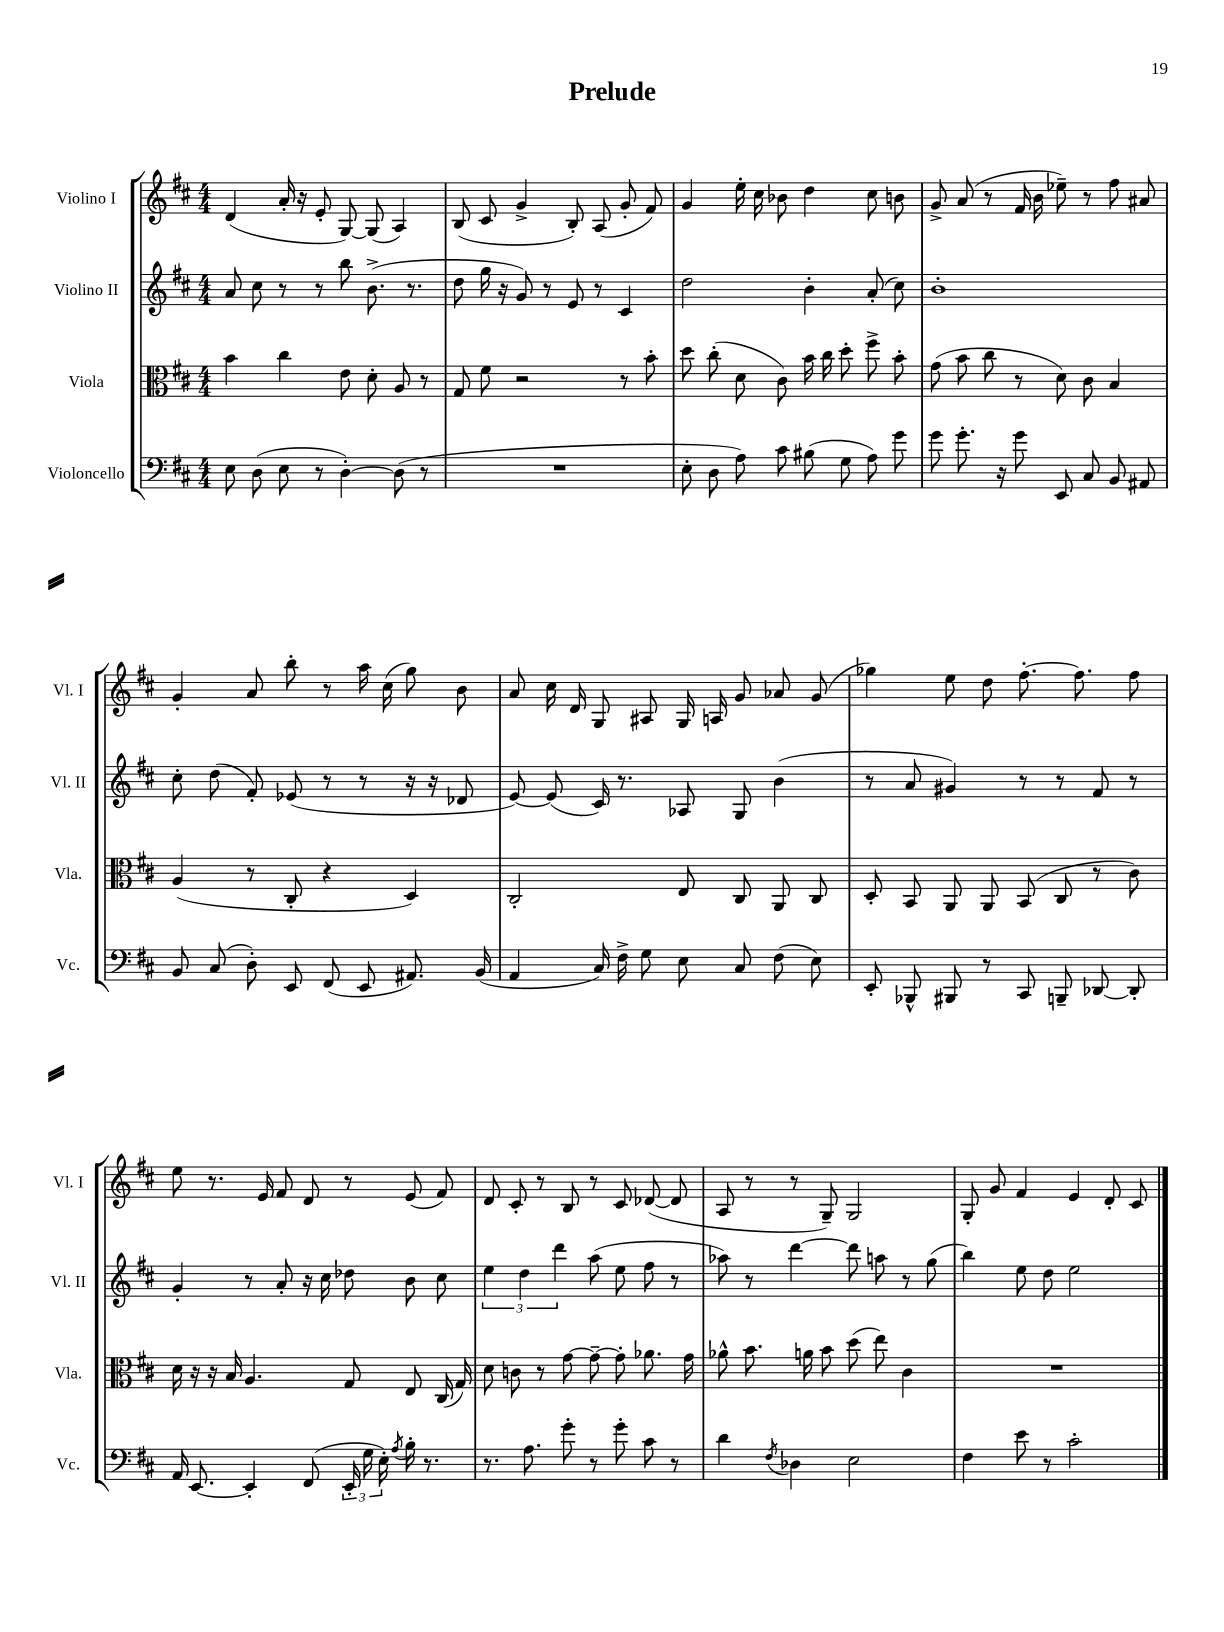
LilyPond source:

\header { title = "Prelude" }
<<
\new StaffGroup <<
\new Staff = "s0" \with { instrumentName = "Violino I" shortInstrumentName = "Vl. I" } {
    \clef treble \key d \major \numericTimeSignature \time 4/4
    \autoBeamOff d'4( a'16-. r16 e'8-. g8~) g8( a4) |
    b8( cis'8 g'4-> b8-.) a8( g'8-. fis'8) |
    g'4 e''16-. cis''16 bes'8 d''4 cis''8 b'8 |
    g'8-> a'8( r8 fis'16 b'16 ees''8--) r8 fis''8 ais'8 |
    g'4-. a'8 b''8-. r8 a''16 cis''16( g''8) b'8 |
    a'8 cis''16 d'16 g8 ais8 g16 a16 g'8 aes'8 g'8( |
    ges''4) e''8 d''8 fis''8.~-. fis''8. fis''8 |
    e''8 r8. e'16 fis'8 d'8 r8 e'8( fis'8) |
    d'8 cis'8-. r8 b8 r8 cis'8 des'8~( des'8 |
    a8 r8 r8 g8--) g2 |
    g8-. g'8 fis'4 e'4 d'8-. cis'8 \bar "|." |
}
\new Staff = "s1" \with { instrumentName = "Violino II" shortInstrumentName = "Vl. II" } {
    \clef treble \key d \major \numericTimeSignature \time 4/4
    \autoBeamOff a'8 cis''8 r8 r8 b''8 b'8.->( r8. |
    d''8 g''16 r16 g'8) r8 e'8 r8 cis'4 |
    d''2 b'4-. a'8-.( cis''8) |
    b'1-. |
    cis''8-. d''8( fis'8-.) ees'8( r8 r8 r16 r16 des'8 |
    e'8~) e'8( cis'16) r8. aes8 g8 b'4( |
    r8 a'8 gis'4) r8 r8 fis'8 r8 |
    g'4-. r8 a'8-. r16 cis''16 des''8 b'8 cis''8 |
    \tuplet 3/2 { e''4 d''4 d'''4 } a''8( e''8 fis''8 r8 |
    aes''8) r8 d'''4~ d'''8 a''8 r8 g''8( |
    b''4) e''8 d''8 e''2 \bar "|." |
}
\new Staff = "s2" \with { instrumentName = "Viola" shortInstrumentName = "Vla." } {
    \clef alto \key d \major \numericTimeSignature \time 4/4
    \autoBeamOff b'4 cis''4 e'8 d'8-. a8 r8 |
    g8 fis'8 r2 r8 b'8-. |
    d''8 cis''8-.( d'8 cis'8) b'16 cis''16 d''8-. fis''8-> b'8-. |
    g'8( b'8 cis''8 r8 d'8) cis'8 b4 |
    a4( r8 cis8-. r4 d4) |
    cis2-. e8 cis8 a,8 cis8 |
    d8-. b,8 a,8 a,8 b,8( cis8 r8 cis'8) |
    d'16 r16 r16 b16 a4. g8 e8 cis16( g16) |
    d'8 c'8 r8 g'8~ g'8~-- g'8-. aes'8. g'16 |
    aes'8-^ b'8. a'16 b'8 d''8( e''8) cis'4 |
    R1 \bar "|." |
}
\new Staff = "s3" \with { instrumentName = "Violoncello" shortInstrumentName = "Vc." } {
    \clef bass \key d \major \numericTimeSignature \time 4/4
    \autoBeamOff e8 d8( e8 r8 d4~-.) d8( r8 |
    R1 |
    e8-. d8 a8) cis'8 bis8( g8 a8) g'8 |
    g'8 g'8.-. r16 g'8 e,8 cis8 b,8 ais,8 |
    b,8 cis8( d8-.) e,8 fis,8( e,8 ais,8.) b,16( |
    a,4 cis16) fis16-> g8 e8 cis8 fis8( e8) |
    e,8-. bes,,8-^ bis,,8 r8 cis,8 b,,8-- des,8~ des,8-. |
    a,16 e,8.~ e,4-. fis,8( \tuplet 3/2 { e,16-. g16 e16-.) } \acciaccatura { a8 } b16-. r8. |
    r8. a8. g'8-. r8 g'8-. cis'8 r8 |
    d'4 \acciaccatura { fis8 } des4 e2 |
    fis4 e'8 r8 cis'2-. \bar "|." |
}
>>
>>
\layout { \context { \Score \remove "Bar_number_engraver" } }
